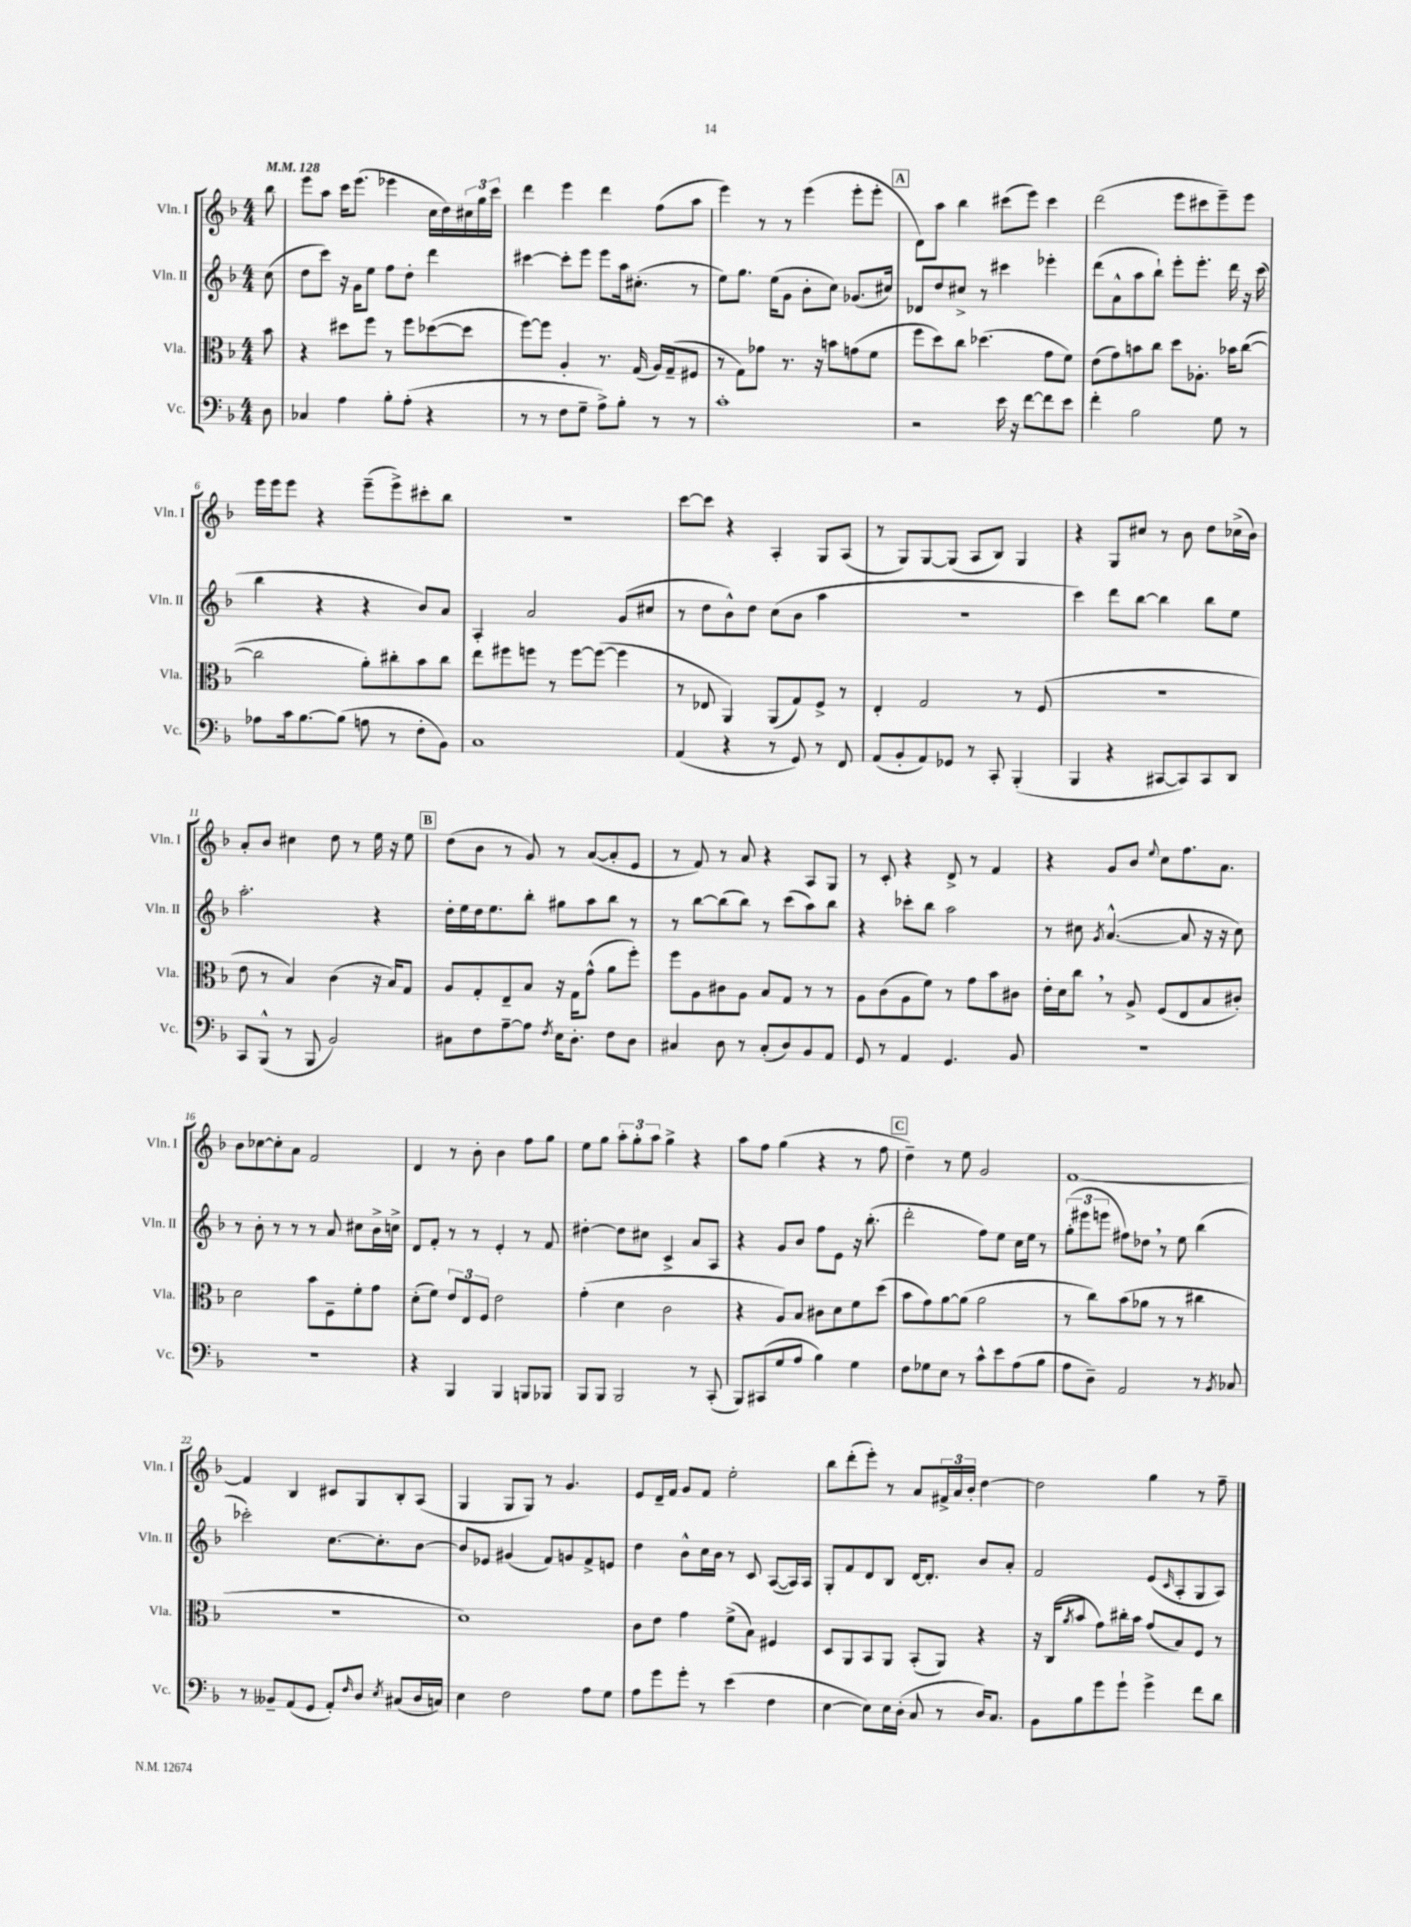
<<
\new StaffGroup <<
\new Staff = "s0" \with { instrumentName = "Vln. I" shortInstrumentName = "Vln. I" } {
    \clef treble \key f \major \numericTimeSignature \time 4/4 \partial 8 \tempo 4 = 128
    bes''8 |
    e'''8 a''8 c'''16 e'''8.( ees'''4 c''16 d''16) \tuplet 3/2 { cis''16 g''16 c'''16 } |
    d'''4 e'''4 d'''4 f''8( a''8 |
    e'''4) r8 r8 e'''4( e'''8-. e'''8-. |
    \mark \markup { \box "A" } d'8) a''8 bes''4 cis'''8( e'''8) cis'''4 |
    d'''2( e'''8 cis'''8 e'''8--) e'''8 |
    e'''16 e'''16 e'''8 r4 e'''8--( e'''8->) cis'''8-. bes''8 |
    R1 |
    c'''8~ c'''8 r4 a4-. g8 a8( |
    r8 g8) g8~ g8( a8 bes8) g4 |
    r4 g8 cis''8 r8 bes'8 d''8 ces''16->( bes'16) |
    a'8-. bes'8 cis''4 d''8 r8 e''16 r16 e''8 |
    \mark \markup { \box "B" } d''8( bes'8 r8 g'8) r8 a'8~( a'8-. e'8 |
    r8 f'8) r8 a'8 r4 a8 g8 |
    r8 c'8-. r4 d'8-> r8 f'4 |
    r4 g'8 bes'8 \appoggiatura { e''8 } c''8 f''8. a'8. |
    bes'8 ces''8~ ces''8-. a'8 f'2 |
    d'4 r8 bes'8-. bes'4 f''8 g''8 |
    e''8 g''8 \tuplet 3/2 { a''8-. g''8-. a''8 } g''4-> r4 |
    a''8 f''8 g''4( r4 r8 f''8 |
    \mark \markup { \box "C" } d''4--) r8 e''8 g'2 |
    f'1~ |
    f'4 bes4 cis'8 g8 bes8-. a8( |
    g4 g8 g8) r8 g'4. |
    e'8 d'16-- f'16 g'8 f'8 e''2-. |
    bes''8 d'''8-.( e'''8-.) r8 a'8 \tuplet 3/2 { fis'16-> a'16 bes'16-. } d''4~ |
    d''2 g''4 r8 f''8-- \bar "|." |
}
\new Staff = "s1" \with { instrumentName = "Vln. II" shortInstrumentName = "Vln. II" } {
    \clef treble \key f \major \numericTimeSignature \time 4/4 \partial 8
    c''8( |
    d''8 c'''8) r16 g'16 e''8 f''8 d''8-. d'''4 |
    cis'''4~ cis'''8-. e'''8 e'''8 a''16 cis''8.-.( r8 |
    e''8) g''8. e''16( g'8 bes'8-. c''8) ges'8.( cis''16) |
    \mark \markup { \box "A" } des'8 d''8 cis''8-> r8 cis'''4 ees'''4-. |
    d'''8( a'8-^ a''8 bes''8-!) e'''8-. e'''8.-. d'''16 r16 c'''16( |
    bes''4 r4 r4 bes'8) a'8 |
    a4-. a'2 g'8( cis''8 |
    r8 d''8 bes'8-^) d''8 c''8( bes'8 a''4 |
    R1 |
    c'''4) d'''8 bes''8~ bes''4 bes''8 e''8 |
    a''2.-. r4 |
    \mark \markup { \box "B" } d''16-. e''16 d''16 e''8. bes''8-. gis''8 a''8 bes''8 r8 |
    r8 bes''8~ bes''8( bes''8) r8 c'''8( a''8) bes''8 |
    r4 ces'''8-. bes''8 a''2 |
    r8 cis''8 \acciaccatura { g'8 } a'4.~-^( a'8 r16 r16 cis''8) |
    r8 bes'8-. r8 r8 r8 a'8 cis''8 bes'16-> c''16-> |
    d'8 f'8-. r8 r8 e'4-. r8 f'8 |
    dis''4~-. dis''8 cis''8 c'4-> a'8 a8 |
    r4 g'8 bes'8 f''8 e'8 r16 bes''8.-.( |
    \mark \markup { \box "C" } d'''2-. f''8) e''8 c''16 e''16 r8 |
    \tuplet 3/2 { g''8-.( eis'''8 e'''8 } fis''8) des''8 \breathe r8 e''8 bes''4( |
    ces'''2-.) c''8.~ c''8.-. bes'8~ |
    bes'8 ees'8 gis'4( f'8) g'8 f'8-> e'8 |
    d''4 bes'8-^ c''16 bes'16 r8 c'8 a8~( a16) a16 |
    g8-. f'8 d'8 bes8 d'16~ d'8.-. bes'8 a'8-. |
    f'2 e'8( \grace { c'16 } a8-. g8 a8) \bar "|." |
}
\new Staff = "s2" \with { instrumentName = "Vla." shortInstrumentName = "Vla." } {
    \clef alto \key f \major \numericTimeSignature \time 4/4 \partial 8
    bes'8 |
    r4 dis''8 f''8 r8 f''8 des''8~( des''8 |
    f''8~) f''8 a4-. r8. g16( a16) g16--( fis8 |
    r8 g8) ges'8 r8. r16 b'8 g'8( f'8 |
    \mark \markup { \box "A" } f''8 d''8) c''8 des''4.( g'8 f'8) |
    e'8( g'8) b'8 c''8 d''8 aes8.-. bes'16 c''8~( |
    c''2 a'8-.) cis''8-. bes'8 cis''8 |
    e''8 fis''8 f''8 r8 f''8~ f''8~( f''4 |
    r8 ees8 a,4) a,8( g8) f8-> r8 |
    e4-. g2 r8 f8( |
    R1 |
    e'8 r8 bes4) c'4( r16 bes16) g8 |
    \mark \markup { \box "B" } a8 g8-. e8-- bes8 r16 g16 g'8-^( a'8 f''8-.) |
    f''8 a8 cis'8 a8 bes8 g8 r8 r8 |
    a8 c'8( a8 f'8) r8 g'8 bes'8 cis'8 |
    e'16-. d'16 c''8 \breathe r8 a8-> f8( e8 bes8 cis'8-.) |
    d'2 bes'8 f8-- f'8-. g'8 |
    d'8-.( f'8) \tuplet 3/2 { e'8 e8 f8 } e'2 |
    g'4-.( d'4 c'2 |
    r4 a8) bes8 cis'8 d'8 f'8 d''8( |
    \mark \markup { \box "C" } bes'8 g'8) a'8~ a'8( a'2 |
    r8 c''8) bes'8( aes'8 r8 r8 cis''4 |
    R1 |
    d'1) |
    c'8 e'8 g'4 f'8->( bes8) fis4 |
    d8 a,8 bes,8 a,8 bes,8-.( a,8) r4 |
    r16 c16( \acciaccatura { a'8 } bes'8 g'8) cis''16-. bes'16 g'8( bes8) f8 r8 \bar "|." |
}
\new Staff = "s3" \with { instrumentName = "Vc." shortInstrumentName = "Vc." } {
    \clef bass \key f \major \numericTimeSignature \time 4/4 \partial 8
    d8 |
    ces4 a4 bes8-. a8-.( r4 |
    r8 r8 f8 g8-- a8->) bes8-. r8 r8 |
    c'1-. |
    \mark \markup { \box "A" } r2 e'16 r16 f'8~ f'8 e'8 |
    f'4-. bes2 g8 r8 |
    aes8 c'16 bes8.~ bes8( a8 r8 f8-. bes,8) |
    c1 |
    a,4( r4 r8 g,8) r8 f,8 |
    a,8( bes,8-. a,8) ges,8 r8 c,8-. bes,,4-.( |
    bes,,4 r4 cis,8~ cis,8) cis,8 d,8 |
    c,8 bes,,8-^( r8 bes,,8 bes,2) |
    \mark \markup { \box "B" } cis8 f8 a8~-- a8 \acciaccatura { f8 } e16 d8.-. f8 d8 |
    cis4 d8 r8 cis8-.( d8) bes,8 a,8 |
    g,8 r8 a,4 g,4. bes,8 |
    R1 |
    R1 |
    r4 bes,,4 bes,,4 b,,8 bes,,8 |
    bes,,8 bes,,8 bes,,2 r8 c,8-.( |
    bes,,8) cis,8( g8 a8 bes4) g4 |
    \mark \markup { \box "C" } f8 ges8 e8 r8 c'8-^ e'8 a8( bes8 |
    a8 d8--) a,2 r8 \acciaccatura { bes,8 } ces8 |
    r8 beses,8-- a,8( g,8 a,8-.) \grace { f16 } d8 \acciaccatura { e8 } cis8( d16 c16) |
    e4 f2 a8 g8 |
    a8 g'8 g'8-. r8 e'4( f4 |
    e4~ e8) e16 d16-.( c8 r8 d16) c8. |
    bes,8 bes8 g'8 g'8-! g'4-> f'8 d'8 \bar "|." |
}
>>
>>
